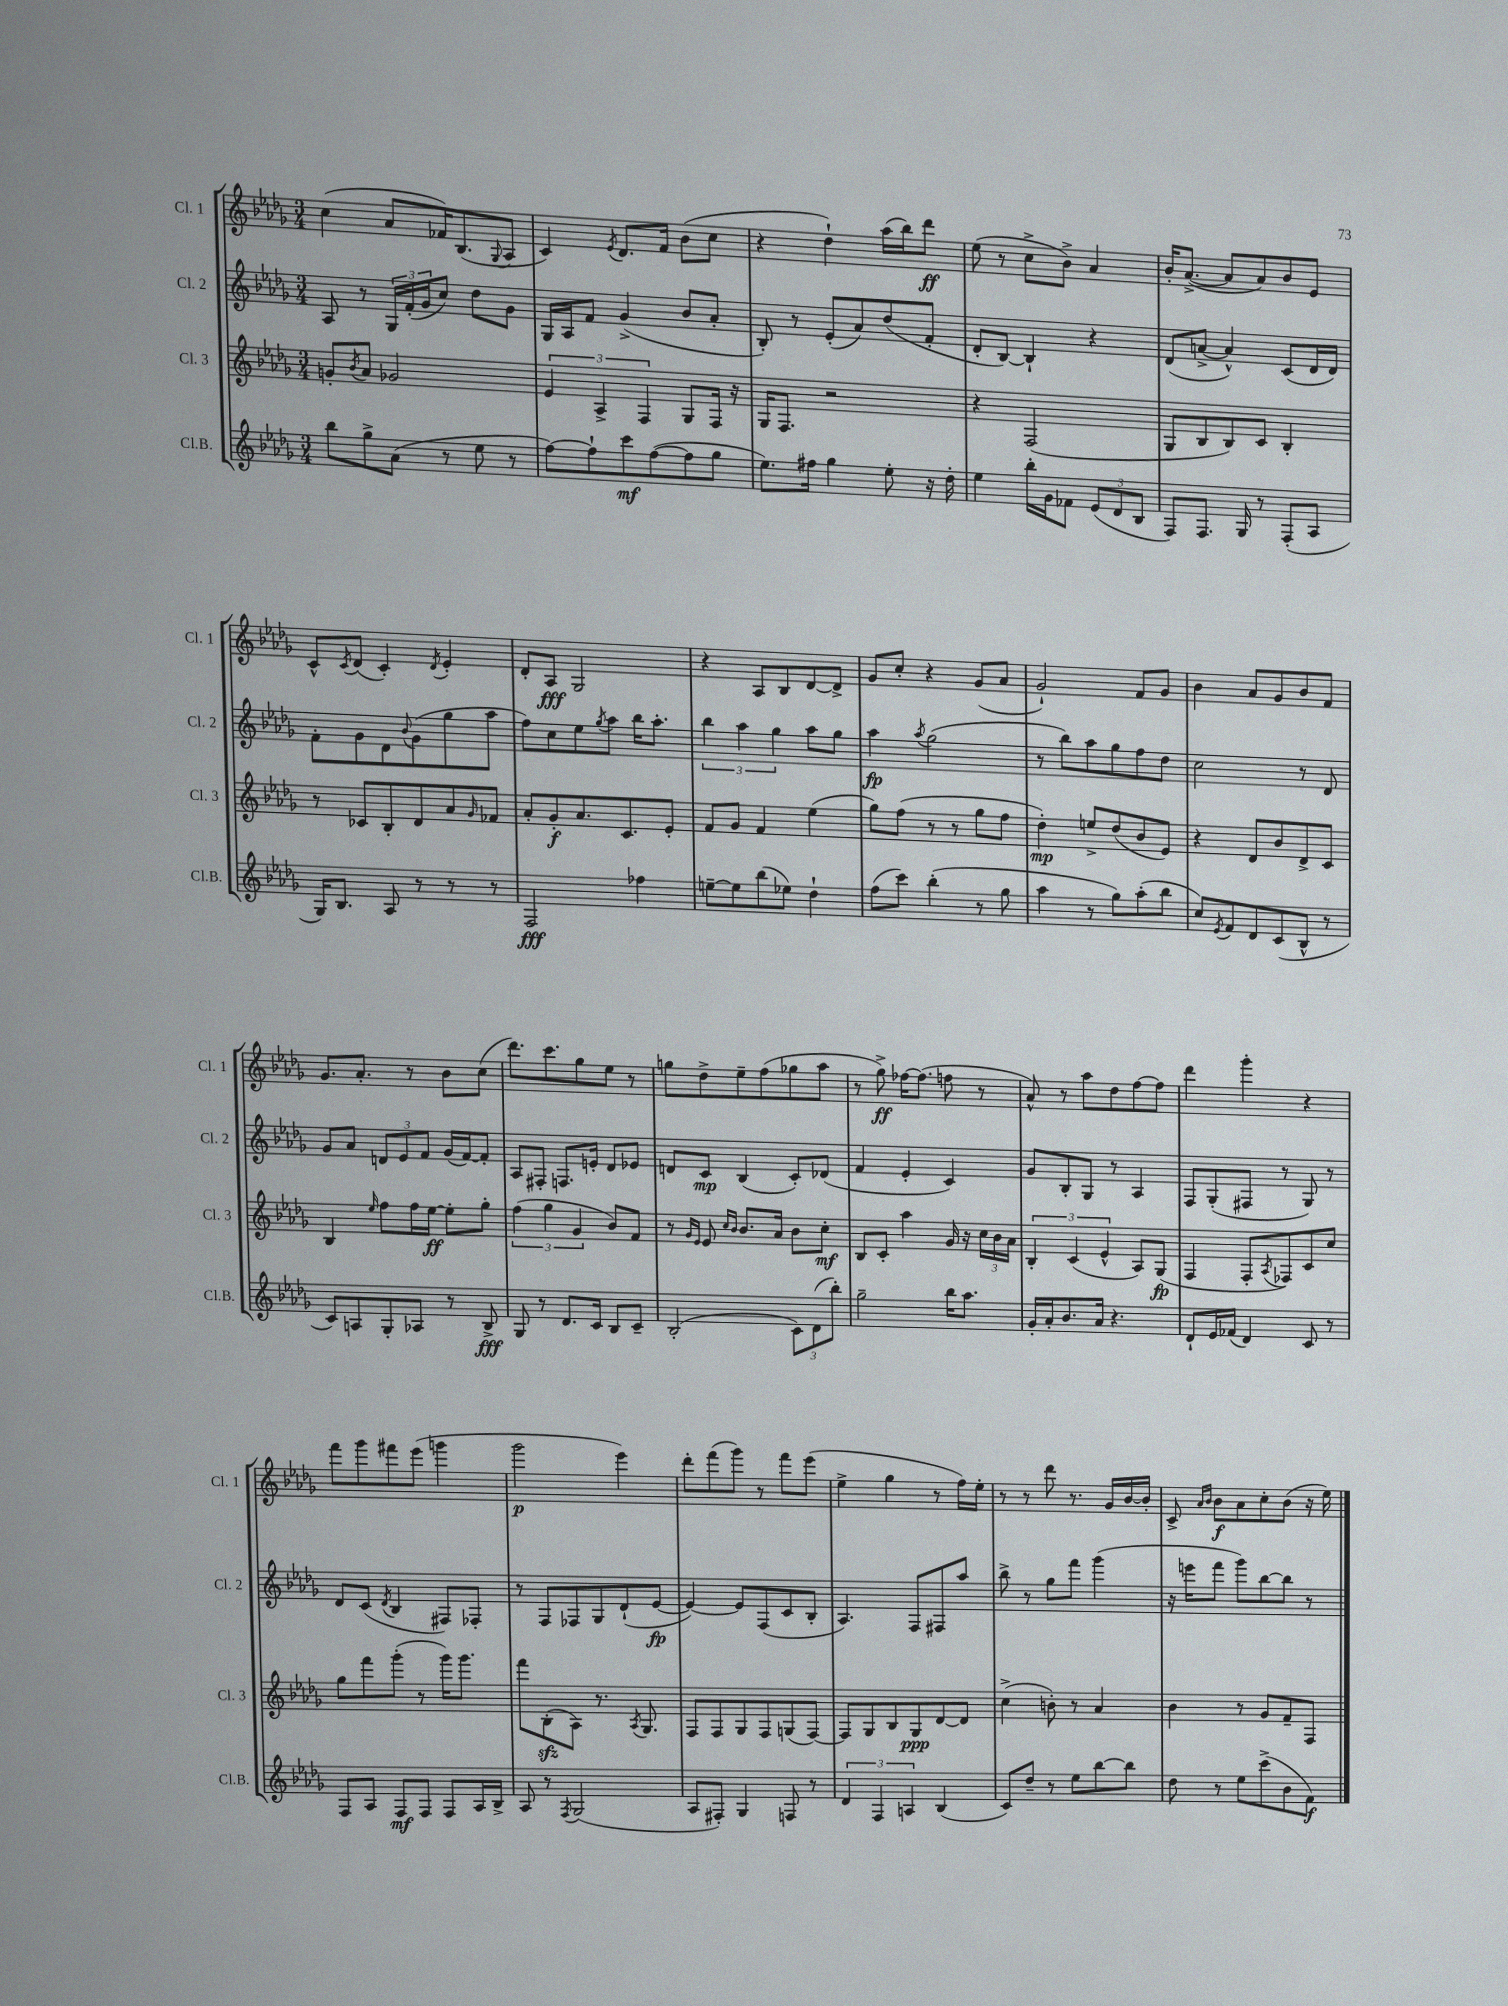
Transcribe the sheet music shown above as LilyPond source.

<<
\new StaffGroup <<
\new Staff = "s0" \with { instrumentName = "Cl. 1" shortInstrumentName = "Cl. 1" } {
    \clef treble \key des \major \numericTimeSignature \time 3/4
    c''4( aes'8 fes'16) bes8.( \appoggiatura { ges8 } aes8 |
    c'4) \acciaccatura { ees'8 } des'8. f'16 bes'8( c''8 |
    r4 des''4-!) aes''16( bes''16) des'''8\ff |
    ees''8( r8 c''8-> bes'8->) aes'4 |
    bes'16-. aes'8.~->( aes'8 aes'8) bes'8 ees'8 |
    c'8-^ \acciaccatura { c'8 } des'8( c'4-.) \acciaccatura { des'8 } ees'4-. |
    des'8-. aes8\fff ges2 |
    r4 aes8 bes8 des'8~ des'8-> |
    ges'8 c''8-. r4 ges'8( aes'8 |
    ges'2-!) f'8 ges'8 |
    bes'4 aes'8 ges'8 bes'8 f'8 |
    ges'8. aes'8.-. r8 bes'8 c''8( |
    des'''8.) c'''8. ges''8 ees''8 r8 |
    g''8 des''8-> ees''8-- f''8( ges''8 aes''8 |
    r8 ges''8->\ff) fes''16~ fes''8.( f''8 r8 |
    aes'8-^) r8 aes''8 des''8 f''8~ f''8 |
    des'''4 ges'''4-. r4 |
    f'''8 ges'''8 fis'''8 ees'''8( g'''4 |
    ges'''2\p ees'''4) |
    des'''8-. f'''8( ges'''8) r8 f'''8 ees'''8( |
    ees''4-> ges''4 r8 f''16) ees''16-. |
    r8 r8 des'''8 r8. ges'16 bes'16~ bes'16-. |
    c'8-> \grace { aes'16 bes'16 } bes'8\f aes'8 c''8-. bes'8( r16 ees''16) \bar "|." |
}
\new Staff = "s1" \with { instrumentName = "Cl. 2" shortInstrumentName = "Cl. 2" } {
    \clef treble \key des \major \numericTimeSignature \time 3/4
    aes8 r8 \tuplet 3/2 { ges16 f'16-.( ges'16 } c''8) des''8 ges'8 |
    ges16 aes16 f'8 ges'4->( bes'8 aes'8-. |
    bes8-.) r8 ees'8-.( aes'8) des''8( f'8-. |
    des'8-. bes8~) bes4-! r4 |
    des'8( a'8~-> a'4-^) c'8( des'16 des'16) |
    f'8-. ges'8 des'8 \appoggiatura { bes'8 } ges'8( ges''8 aes''8 |
    f''8) c''8 ees''8 \acciaccatura { ges''8 } aes''8 bes''16 aes''8.-. |
    \tuplet 3/2 { bes''4 aes''4 ges''4 } aes''8 ges''8 |
    aes''4\fp \acciaccatura { aes''8 } ges''2( |
    r8 bes''8) aes''8 ges''8 f''8 des''8 |
    c''2 r8 des'8 |
    ges'8 aes'8 \tuplet 3/2 { d'8 ees'8 f'8 } ges'16( f'16~) f'8-. |
    aes8 fis8-. f8. e'16-. des'8 ees'8 |
    d'8 c'8\mp bes4( c'8-.) des'8( |
    f'4 ees'4-. c'4) |
    ges'8 bes8-. ges8 r8 aes4 |
    f8 ges8-.( fis8 r8 ges8) r8 |
    des'8 c'8( \acciaccatura { des'8 } bes4 fis8) fes8-. |
    r8 f8 fes8 ges8 des'8-!( ees'8~\fp |
    ees'4~) ees'8 f8( c'8 bes8-. |
    aes4.) f8 fis8 aes''8 |
    bes''8-> r8 ges''8 f'''8 ges'''4( |
    r16 e'''16 f'''8 ges'''8) bes''8~ bes''8 r8 \bar "|." |
}
\new Staff = "s2" \with { instrumentName = "Cl. 3" shortInstrumentName = "Cl. 3" } {
    \clef treble \key des \major \numericTimeSignature \time 3/4
    g'8-. \acciaccatura { bes'8 } aes'8 ges'2 |
    \tuplet 3/2 { ees'4 aes4-> f4 } ges8 f16 r16 |
    ges16 f8. r2 |
    r4 f2( |
    ges8 bes8 bes8) c'8 bes4-. |
    r8 ces'8 bes8-. des'8 aes'8 \grace { ges'16 } fes'8 |
    aes'8-. ges'8-.\f aes'8. c'8. ees'8-. |
    f'8 ges'8 f'4 ees''4( |
    ges''8) f''8( r8 r8 ges''8 f''8 |
    des''4-.\mp) e''8-> des''8( bes'8 ees'8) |
    r4 des'8 bes'8 des'8-> c'8 |
    bes4 \grace { ees''16 } f''8 f''16 ees''16~\ff ees''8-. ges''8-. |
    \tuplet 3/2 { f''4( ges''4 ges'4 } bes'8) f'8 |
    r8 \grace { ges'16 ees'16 } ees'8 \grace { c''16 bes'16 } bes'8. aes'16 bes'8 c''8-.\mf |
    bes8 c'8-. aes''4 ges'16 r16 \tuplet 3/2 { c''16 bes'16 aes'16 } |
    \tuplet 3/2 { bes4-. c'4( ees'4-^ } aes8) ges8\fp( |
    f4 f8-. \acciaccatura { aes8 } fes8) c'8 c''8 |
    ges''8 f'''8 ges'''8-.( r8 ges'''16) ges'''8. |
    f'''8 bes8-.\sfz( aes8) r8. \acciaccatura { aes8 } ges8. |
    f8 f8 ges8 f8 g8( f8~) |
    f8 ges8 bes8 ges8\ppp des'8~ des'8 |
    c''4->( b'8-.) r8 aes'4 |
    bes'4 r8 ges'8 f'8-- f8 \bar "|." |
}
\new Staff = "s3" \with { instrumentName = "Cl.B." shortInstrumentName = "Cl.B." } {
    \clef treble \key des \major \numericTimeSignature \time 3/4
    bes''8 ges''8-> aes'8( r8 ees''8 r8 |
    f''8~) f''8-! c'''8\mf f''8~( f''8 ges''8 |
    ees''8.) fis''16 ges''4 ees''8-. r16 des''16-. |
    ees''4 bes''16-. ges'16 fes'8 \tuplet 3/2 { ees'8( des'8 bes8 } |
    f8) f8. ges16 r8 f8-.( aes8 |
    ges16) bes8. aes8 r8 r8 r8 |
    f2\fff fes''4 |
    e''8~-- e''8 bes''8( ees''8) des''4-! |
    f''8( c'''8) bes''4-.( r8 ges''8 |
    aes''4 r8 ges''8) aes''8-.( bes''8 |
    c''8) \acciaccatura { ees'8 } f'8 des'8 c'8( bes8-^ r8 |
    c'8) a8 ges8-. aes8 r8 bes8->\fff |
    ges8 r8 des'8. c'16 bes8 c'8-- |
    bes2-.( \tuplet 3/2 { c'8) des'8( bes''8-.) } |
    ges''2-- bes''16 aes''8. |
    ges'16-. aes'16-. bes'8. aes'16 r4. |
    des'8-! ees'16 fes'16( des'4) c'8 r8 |
    f8 aes8 f8\mf f8 f8 aes16 bes16-> |
    aes8 r8 \acciaccatura { f8 } ges2( |
    aes8 fis8-.) ges4 f8 r8 |
    \tuplet 3/2 { des'4 f4 a4 } bes4( |
    c'8) des''8-- r8 ees''8 bes''8~ bes''8 |
    des''8 r8 ees''8 c'''8->( bes'8 f'8\f) \bar "|." |
}
>>
>>
\layout { \context { \Score \remove "Bar_number_engraver" } }
